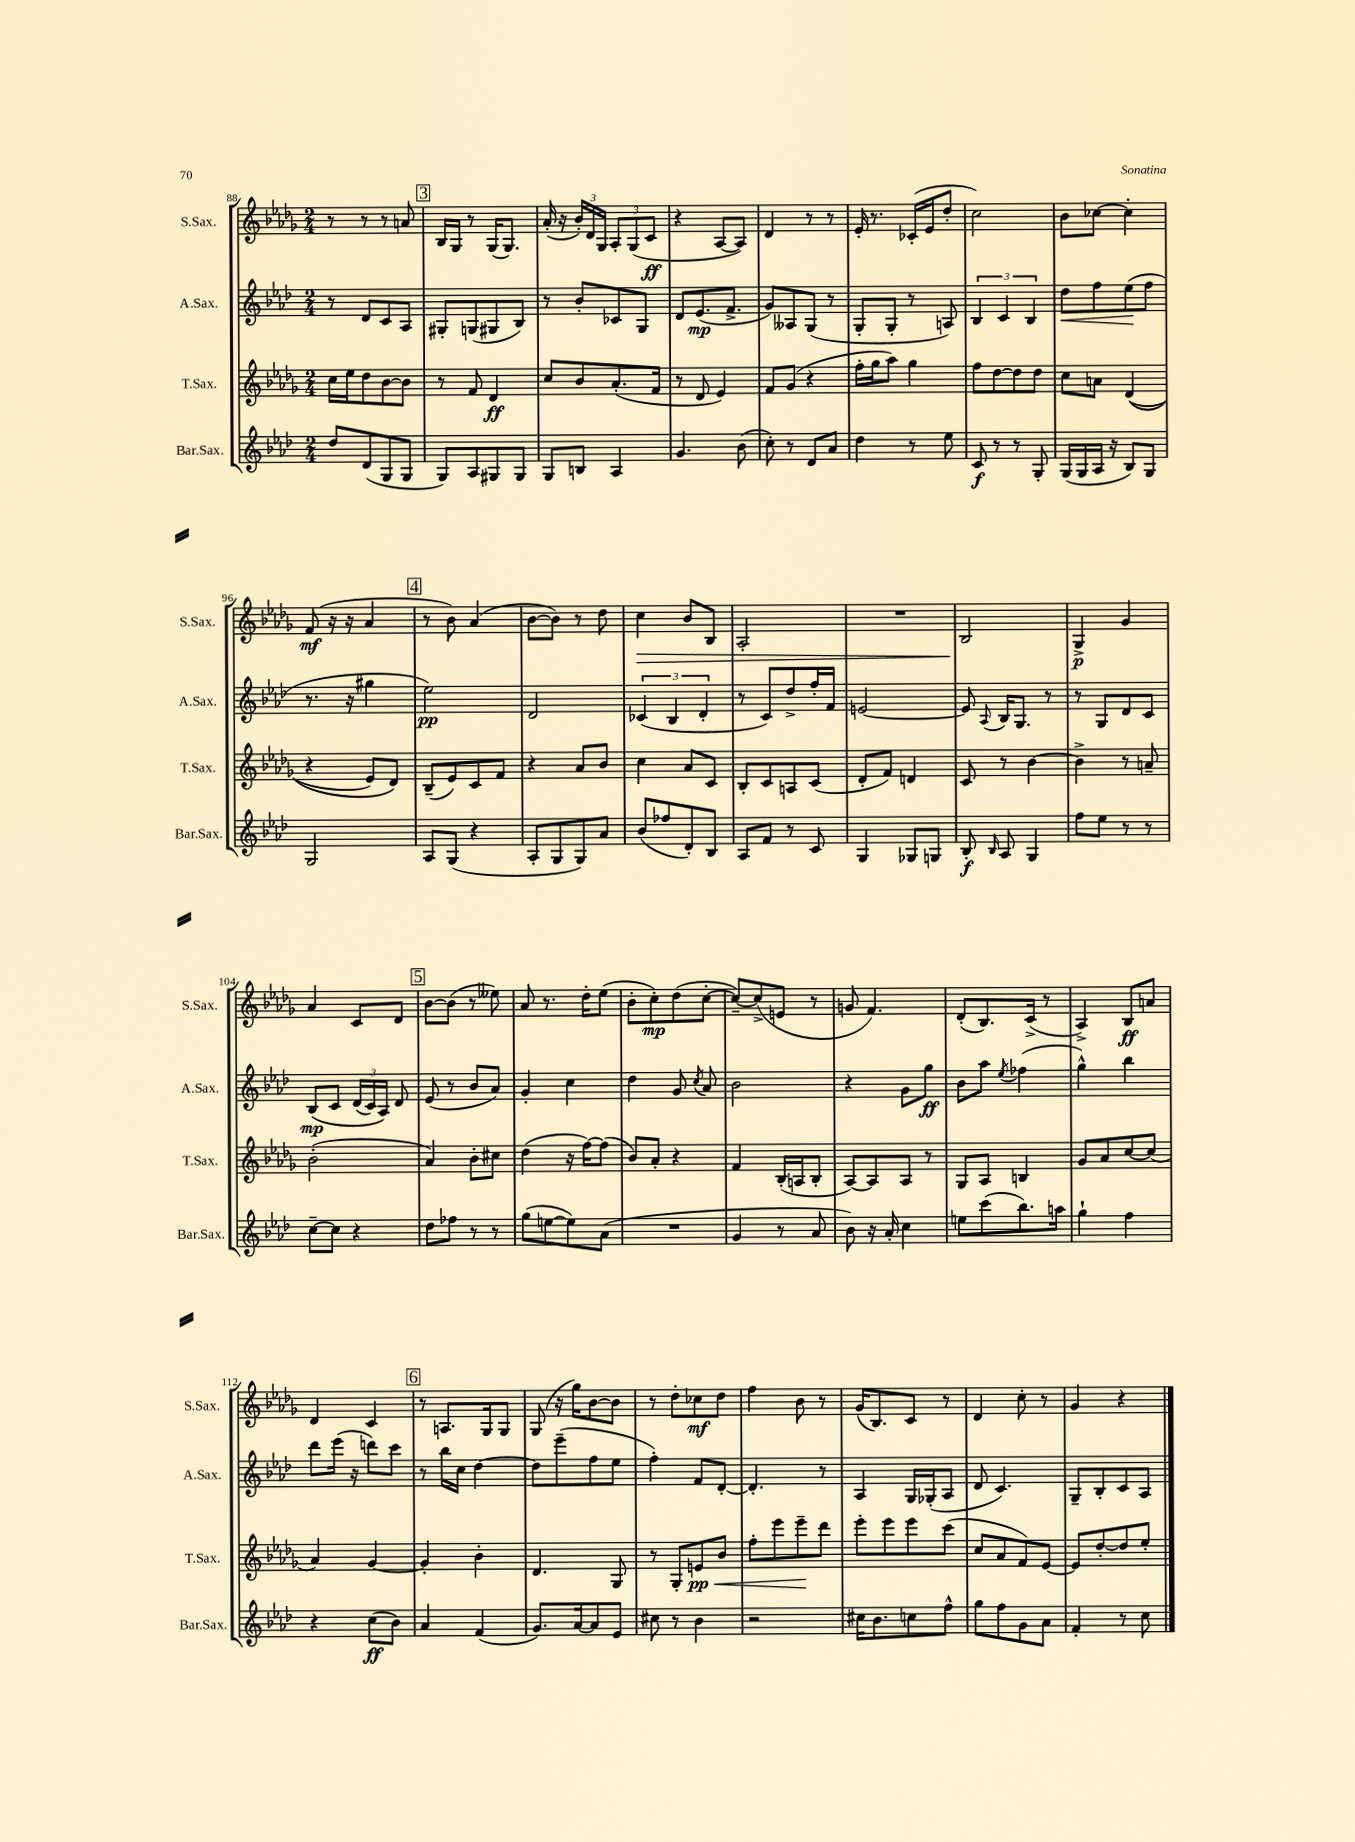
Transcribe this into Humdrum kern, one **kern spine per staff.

**kern	**kern	**kern	**kern
*staff4	*staff3	*staff2	*staff1
*clefG2	*clefG2	*clefG2	*clefG2
*k[b-e-a-d-]	*k[b-e-a-d-g-]	*k[b-e-a-d-]	*k[b-e-a-d-g-]
*M2/4	*M2/4	*M2/4	*M2/4
8dd-	16cc	8r	8r
.	16ee-	.	.
(8d-	8dd-	8d-	8r
8G	[8b-	8c	8r
8G	8b-]	8A-	8a
=	=	=	=
8G)	8r	8G#'	16B-
.	.	.	16G-
8A-	8f	(8G	8r
8G#	4d-	8G#	(16G-
.	.	.	8.G-)
8G#	.	8B-)	.
=	=	=	=
8G	8cc	8r	(16a-'
.	.	.	16r
8B	8b-	8b-'	24b-')
.	.	.	24d-
.	.	.	24G-
4A-	(8.a-'	8c-	12A-'
.	.	.	(12G-
.	.	8G	.
.	.	.	12c
.	16f	.	.
=	=	=	=
4.g	8r	8d-	4r
.	8d-	(8.e-	.
.	4e-)	.	[8A-
.	.	8.f^	.
(8b-	.	.	8A-])
=	=	=	=
8cc')	8f	8g)	4d-
8r	(8g-	8A--	.
8d-	4r	(8G	8r
8a-	.	8r	8r
=	=	=	=
4dd-	16ff'	8G'	16e-'
.	16gg-	.	8.r
.	8aa-)	8G'	.
8r	4gg-	8r	(16c-'
.	.	.	16e-
8ee-	.	8A)	8dd-'
=	=	=	=
8c	8ff	6B-	2cc)
8r	[8dd-	.	.
.	.	6c	.
8r	8dd-]	.	.
.	.	6B-	.
8G'	8dd-	.	.
=	=	=	=
(16G	8cc	8dd-	8b-
16G	.	.	.
16A-	8a	8ff	[8cc-
16r	.	.	.
8B-)	&((4d-	(8ee-	4cc-']
8G	.	8ff	.
=	=	=	=
2G	4r	8.r	(8f
.	.	.	16r
.	.	16r	16r
.	8e-)	4gg#	4a-
.	8d-&)	.	.
=	=	=	=
8A-	(8B-~	2ee-)	8r
(8G	8e-)	.	8b-)
4r	8c	.	(4a-
.	8f	.	.
=	=	=	=
8A-'	4r	2d-	[8b-
8G	.	.	8b-])
8G)	8a-	.	8r
8a-	8b-	.	8dd-
=	=	=	=
(8b-	4cc	(6c-	4cc
8ff-	.	.	.
.	.	6B-	.
8d-')	8a-	.	8b-
.	.	6d-'	.
8B-	8c	.	8B-
=	=	=	=
8A-	8B-'	8r	2A-'
8f	8c	8c)	.
8r	8A	8dd-^	.
8c	(8c	16ff'	.
.	.	16f	.
=	=	=	=
4G	8d-'	[2e	2r
.	8f)	.	.
8G-	4d	.	.
8G	.	.	.
=	=	=	=
8B-'	8c	8e]	2B-
16qqB-	.	8qqA-	.
8A-	8r	16B-	.
.	.	8.G	.
4G	[4b-	.	.
.	.	8r	.
=	=	=	=
8ff	4b-^]	8r	4G-^
8ee-	.	8G	.
8r	8r	8d-	4g-
8r	8a~	8c	.
=	=	=	=
[8cc~	(2b-'	&(8B-	4a-
8cc]	.	8c	.
4r	.	(24d-	8c
.	.	24c)	.
.	.	24A-&)	.
.	.	8d-	8d-
=	=	=	=
8dd-	4a-)	(8e-	[8b-
8ff-	.	8r	(8b-]
8r	8b-'	8b-	8r
8r	8cc#	8a-)	8ee--)
=	=	=	=
(8gg	(4dd-	4g'	8a-
[8ee	.	.	8.r
8ee])	16r	4cc	.
.	[16ff)	.	16dd-'
(8a-	(8ff]	.	(8ee-
=	=	=	=
2r	8b-)	4dd-	8b-'
.	8a-'	.	8cc')
.	4r	8g	(8dd-
.	.	8qcc	.
.	.	8a-	[8cc'
=	=	=	=
4g	4f	2b-	8cc~_)
.	.	.	(8cc^]
8r	(16B-'	.	8e
.	16A	.	.
8a-	8B-'	.	8r
=	=	=	=
8b-)	[8A-)	4r	8g
16r	8A-]	.	4.f)
16a-'	.	.	.
4cc	8A-	8g	.
.	8r	8gg	.
=	=	=	=
8ee	8G-	8b-	(8d-'
(8ccc	8A-	8aa-	8.B-)
.	.	8qee-	.
8.bb-)	4B	(4ff-	.
.	.	.	(16c^
.	.	.	8r
16aa	.	.	.
=	=	=	=
4gg`	8g-	4gg^^)	4A-^)
.	8a-	.	.
4ff	[8cc	4bb-	8B-
.	(8cc]	.	8a
=	=	=	=
4r	4a-)	8ddd-	4d-
.	.	(16eee-	.
.	.	16r	.
(8cc	[4g-	8ddd)	4c
8b-)	.	8ccc	.
=	=	=	=
4a-	4g-']	8r	8r
.	.	16bb-	8.A
.	.	16cc	.
(4f	4b-'	[4dd-	.
.	.	.	16G-
.	.	.	8G-
=	=	=	=
8.g)	4.d-	8dd-]	(8G-
.	.	(8eee-~	16r
[16a-	.	.	16gg-)
8a-]	.	8ff	[8b-
8e-	8G-	8ee-	8b-]
=	=	=	=
8cc#	8r	4ff')	8r
8r	8G-'	.	8dd-'
4b-	8e	8f	8cc-
.	8b-	[8d-'	8dd-
=	=	=	=
2r	8ff'	4.d-']	4ff
.	8eee-	.	.
.	8eee-~	.	8b-
.	8ddd-	8r	8r
=	=	=	=
16cc#	8eee-'	4A-	(16g-
8.b-	.	.	8.B-)
.	8eee-	.	.
8cc	8eee-	16G	8c
.	.	(16G-'	.
8ff^^	(8ccc	8A-	8r
=	=	=	=
8gg	8cc	8d-	4d-
8ff	8a-	4.c)	.
8g	8f)	.	8cc'
8a-	[8e-	.	8r
=	=	=	=
4f'	8e-]	8G~	4g-
.	[8dd-'	8B-'	.
8r	8dd-]	8c	4r
8cc	8ee-'	8A-	.
==	==	==	==
*-	*-	*-	*-
